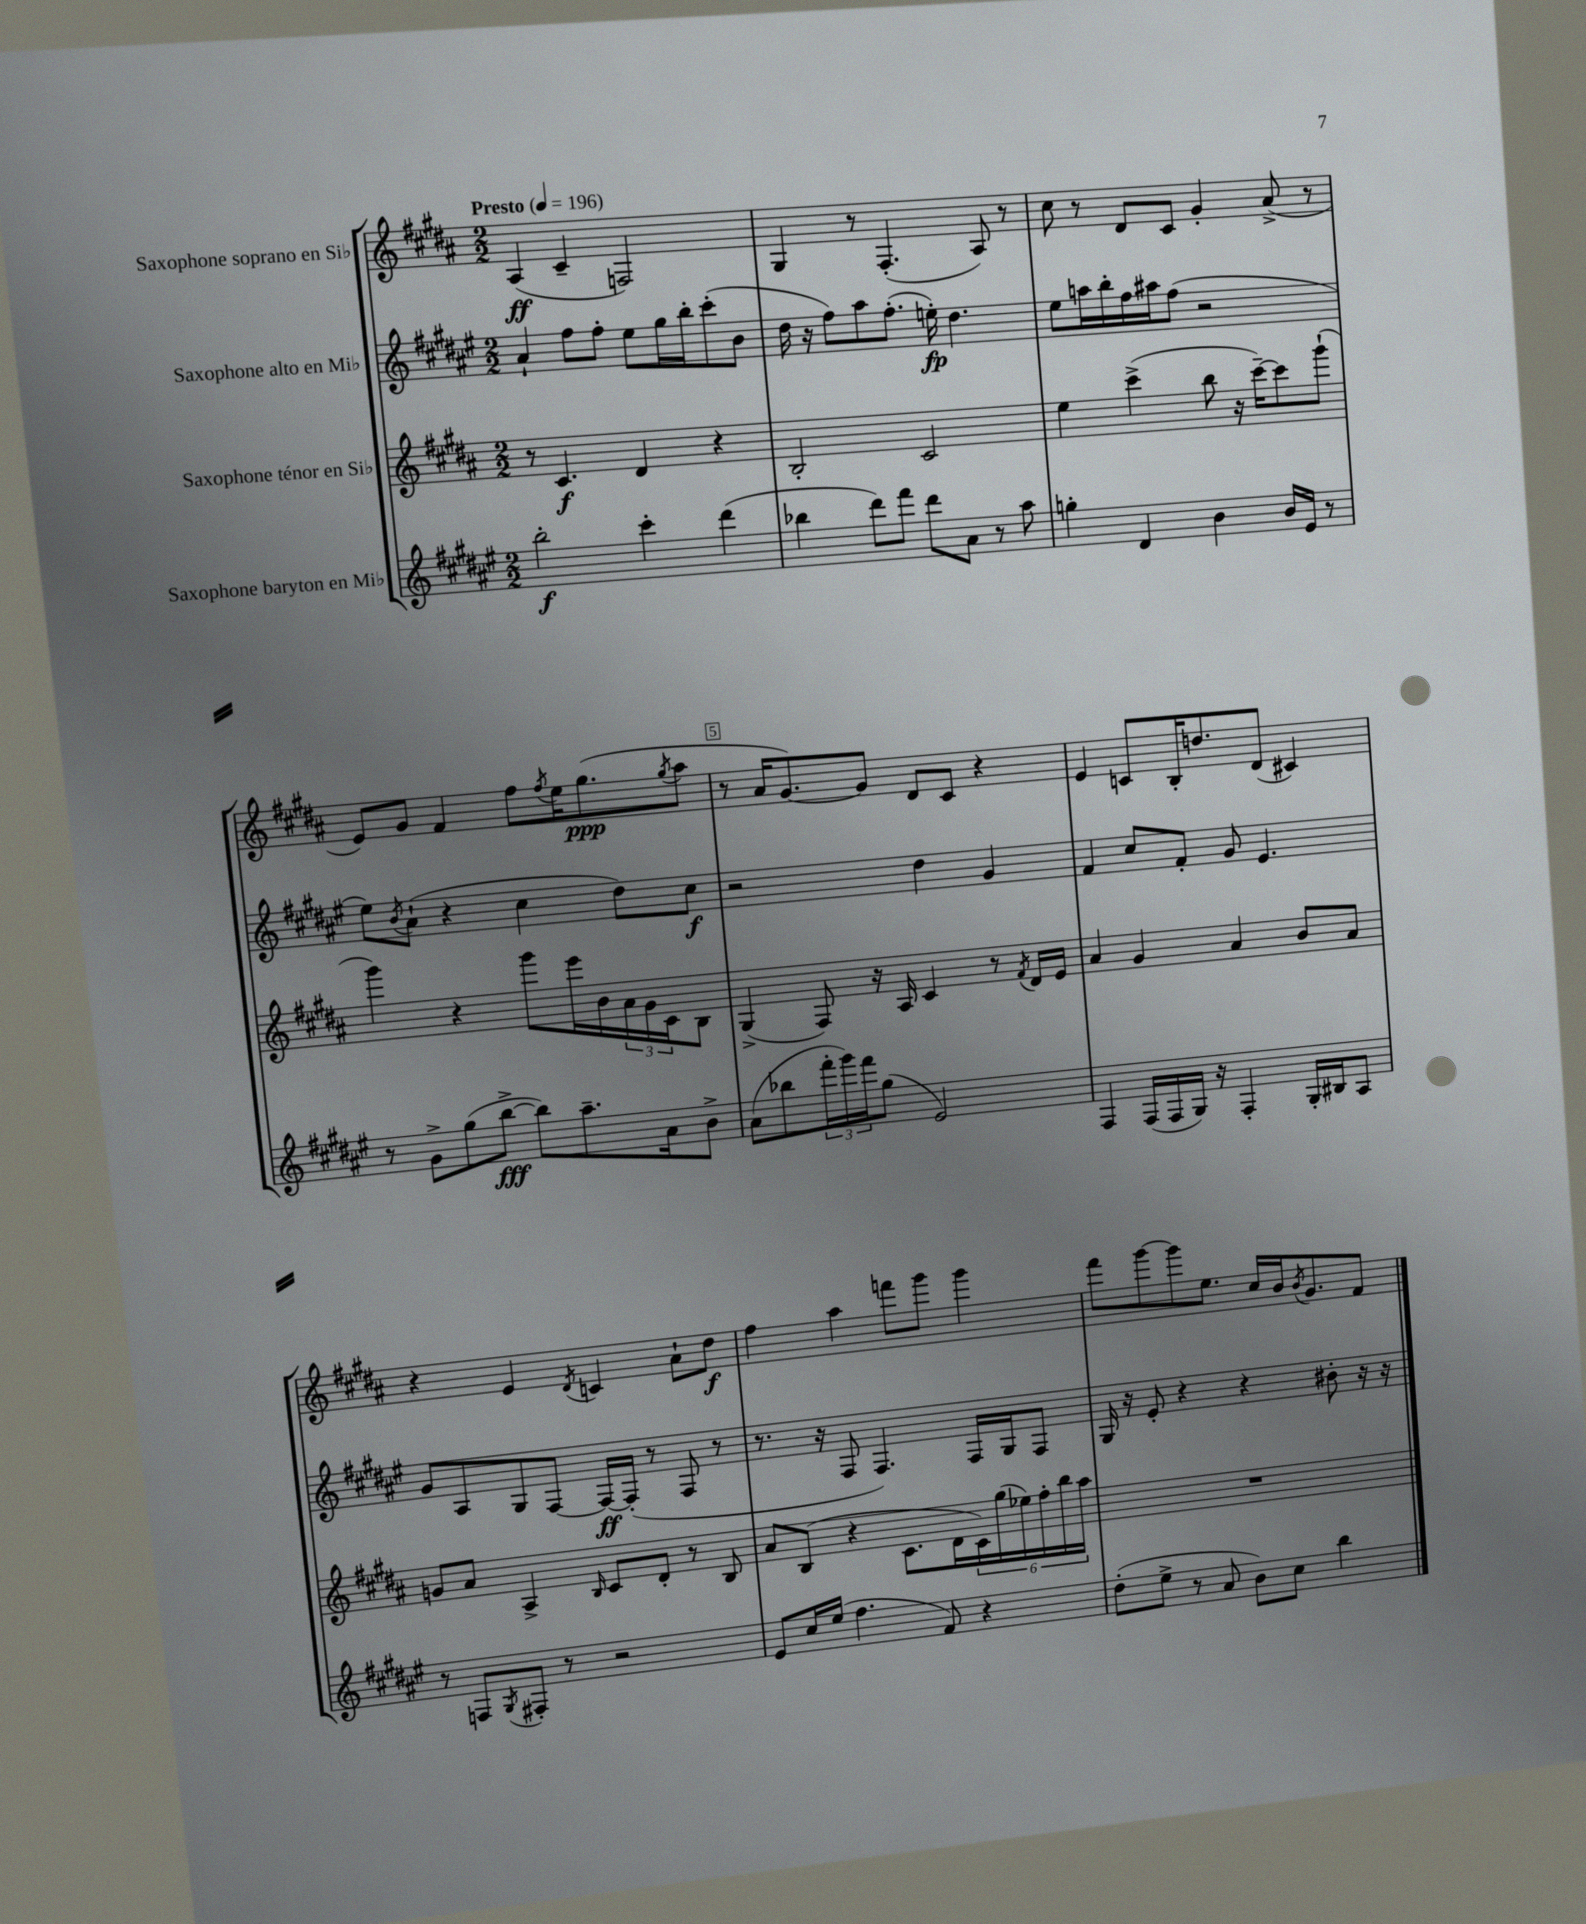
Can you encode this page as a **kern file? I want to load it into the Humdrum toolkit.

**kern	**kern	**kern	**kern
*staff4	*staff3	*staff2	*staff1
*clefG2	*clefG2	*clefG2	*clefG2
*k[f#c#g#d#a#e#]	*k[f#c#g#d#a#]	*k[f#c#g#d#a#e#]	*k[f#c#g#d#a#]
*M2/2	*M2/2	*M2/2	*M2/2
*MM196	*MM196	*MM196	*MM196
2bb'	8r	4a#`	(4A#
.	4.c#	.	.
.	.	8ff#	4c#~
.	.	8ff#'	.
4ccc#'	4d#	8ee#	2F)
.	.	16gg#	.
.	.	16bb'	.
(4ddd#	4r	(8ccc#'	.
.	.	8b	.
=	=	=	=
4bb-	2B'	16dd#	4G#
.	.	16r	.
.	.	8ff#)	.
8ddd#)	.	8aa#	8r
8fff#	.	(8.ff#'	(4.F#'
8ddd#	2c#	.	.
.	.	16ee')	.
8a#	.	4.dd#	.
8r	.	.	8A#)
8aa#	.	.	8r
=	=	=	=
4gg'	4ee	8ee#	8cc#
.	.	16aa	8r
.	.	16bb'	.
4d#	(4ccc#^	16ff#	8d#
.	.	16aa#	.
.	.	(8ff#	8c#
4b	8bb	2r	4g#'
.	16r	.	.
.	[16ccc#~)	.	.
16b	8ccc#]	.	(8a#^
16e#	.	.	.
8r	(8ggg#`	.	8r
=	=	=	=
8r	4ggg#)	8ee#)	8e)
.	.	8qb	.
8g#^	.	(8a#`	8g#
(8gg#	4r	4r	4f#
[8bb^	.	.	.
8bb])	8ggg#	4cc#	8ff#
.	.	.	8qff#
8.aa#~	16eee	.	16ee
.	16b	.	(8.gg#
.	24a#	8dd#)	.
.	24g#	.	.
16a#	.	.	.
.	24c#	.	.
.	.	.	8qgg#
8b^	8B	8cc#	8aa#
=	=	=	=
(8a#	(4G#^	2r	8r
8bb-	.	.	16a#
.	.	.	[8.g#)
24fff#'	8F#)	.	.
24ggg#)	.	.	.
24fff#	.	.	.
(8gg#	16r	.	8g#]
.	16A#	.	.
2e#)	4c#	4dd#	8d#
.	.	.	8c#
.	8r	4g#	4r
.	8qf#	.	.
.	16d#	.	.
.	16e	.	.
=	=	=	=
4F#	4a#	4f#	4e
(16F#	4g#	8cc#	8c
16F#	.	.	.
16G#)	.	8f#'	16B'
16r	.	.	8.dd
4F#'	4a#	8g#	.
.	.	4.e#	(8d#
16G#'	8b	.	4c#)
16B#	.	.	.
8A#	8a#	.	.
=	=	=	=
8r	8g	8g#	4r
8F	8a#	8A#	.
8qG#	.	.	.
8F#'	4A#^	8G#	4e
8r	.	[8F#	.
.	16qqB	.	8qd#
2r	8c#	16F#_	4c
.	.	(16F#']	.
.	8d#'	8r	.
.	8r	8F#	8a#`
.	8B	8r	8dd#
=	=	=	=
8e#	8a#	8.r	4ff#
16cc#	(8B	.	.
(16ee#	.	16r	.
4.ff#	4r	8F#	4aa#
.	.	4.F#)	.
.	8.c#	.	8fff
8f#)	.	.	8ggg#
.	16d#	.	.
4r	24c#)	16F#	4ggg#
.	(24gg#	.	.
.	.	16G#	.
.	24ee-)	.	.
.	24ff#'	8F#	.
.	24bb	.	.
.	24aa#	.	.
=	=	=	=
(8dd#'	1r	16G#	8fff#
.	.	16r	.
8ee#^	.	8e#'	[8ggg#
8r	.	4r	8ggg#]
8a#	.	.	8.ee
8b)	.	4r	.
.	.	.	16cc#
8cc#	.	.	16b
.	.	.	8qb
.	.	.	8.g#
4bb	.	8b#'	.
.	.	16r	8f#
.	.	16r	.
==	==	==	==
*-	*-	*-	*-
